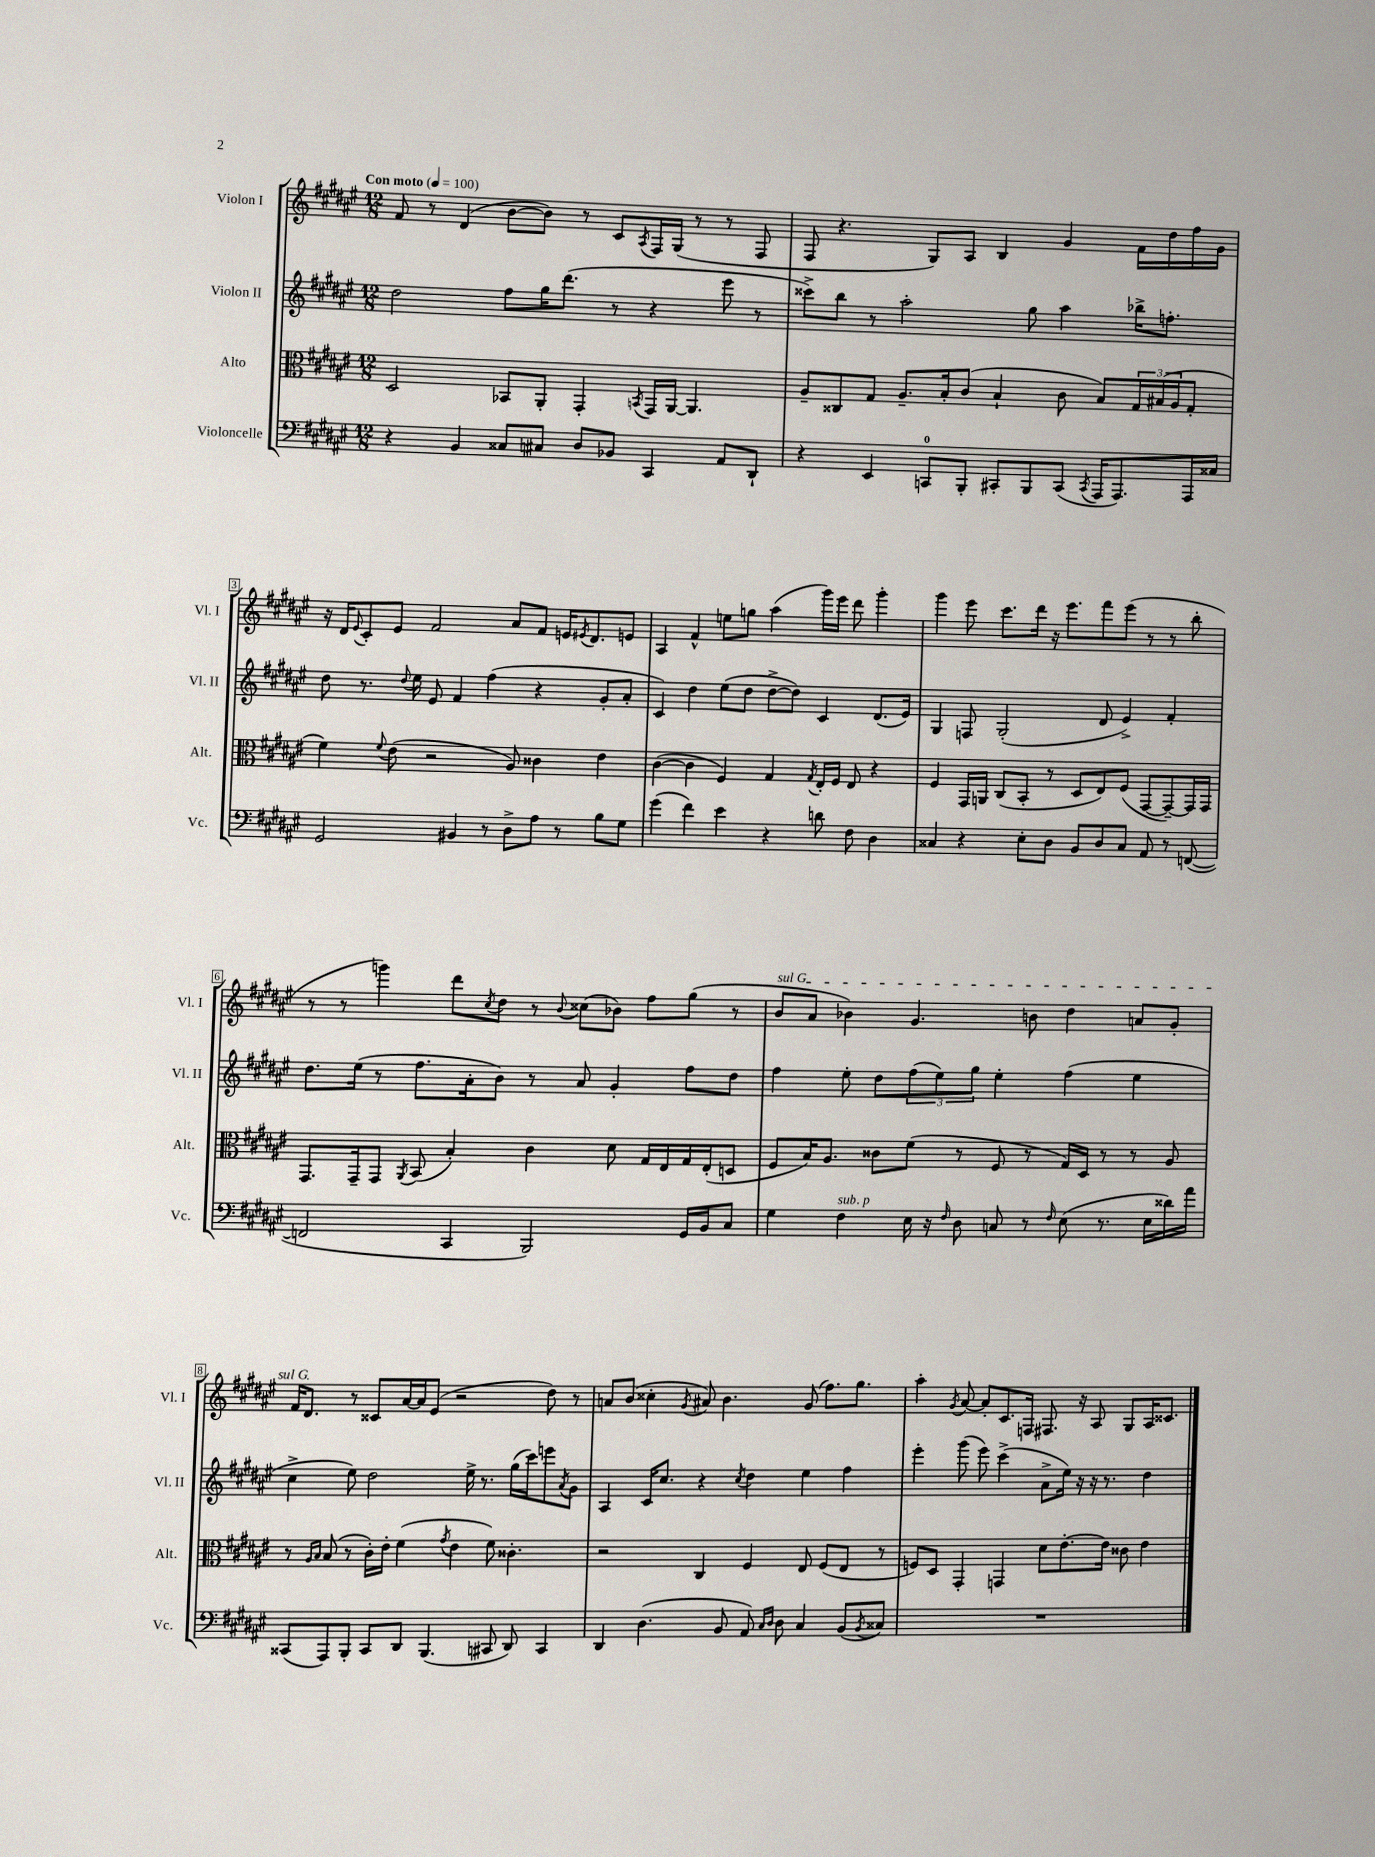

**kern	**kern	**kern	**kern
*part4	*part3	*part2	*part1
*staff4	*staff3	*staff2	*staff1
*I"Violoncelle	*I"Alto	*I"Violon II	*I"Violon I
*I'Vc.	*I'Alt.	*I'Vl. II	*I'Vl. I
*clefF4	*clefC3	*clefG2	*clefG2
*k[f#c#g#d#a#e#]	*k[f#c#g#d#a#e#]	*k[f#c#g#d#a#e#]	*k[f#c#g#d#a#e#]
*M12/8	*M12/8	*M12/8	*M12/8
*MM100	*MM100	*MM100	*MM100
=1	=1	=1	=1
!	!	!	!LO:TX:a:B:t=Con moto
4r	2D#/	2dd#\	8f#/
.	.	.	8r
4BB/	.	.	(4d#/
8C##X/L	8BB-X/L	8ff#\L	[8b\L
8C#X/J	8AA#'/J	16gg#\K	8b\J])
.	.	(8.ddd#\J	.
8D#/L	4GG#'/	.	8r
8BB-X/J	.	8r	8c#/L
.	8qBBn/	.	8qA#/
4CC#/	16GG#/LL	4r	16F#/L
.	[16AA#/JJ	.	(16G#/JJ
.	4.AA#/]	.	8r
8AA#/L	.	8eee#\	8r
8DD#`/J	.	8r	8F#/
=2	=2	=2	=2
4r	8A#~/L	8ccc##X^\L)	8F#/
.	8C##X/	8bb\J	4.r
4EE#/	8G#/J	8r	.
.	8.A#~/L	2aa#'\	.
8CCn/L	.	.	8G#/L)
.	16B'/k	.	.
8BBB'/J	(8c#/J	.	8A#/J
8CC#X'/L	4B`/	.	4B/
8BBB/	.	8gg#\	.
(8CC#/J	8c#\	4aa#\	4g#/
8qCC#/	.	.	.
16AAA#/KL	8B/L)	.	.
8.AAA#/)	.	.	.
.	24G#/L	16bb-X^\KL	16f#\LL
.	(24B#X/	.	.
.	.	8.ffn'\J	16dd#\
.	24A#/J	.	.
16AAA#/L	8G#'/J	.	16ff#\
16C##X/JJ	.	.	16g#\JJ
!!LO:LB:g=z
=3	=3	=3	=3
2GG#/	4f#\)	8dd#\	16r
.	.	.	16d#/KL
.	.	.	8qqe#/
.	.	8.r	8c#'/
.	8qqf#/	.	.
.	(8e#\	.	8e#/J
.	.	8qqdd#/	.
.	.	16ee#\	.
.	2r	8e#/	2f#/
4BB#X/	.	4f#/	.
8r	.	(4ff#\	.
8D#^\L	8A#/)	.	8a#/L
8A#\J	4c##X\	4r	8f#/J
8r	.	.	16en/KL
.	.	.	8qe#X/
.	.	.	8.d#/
8B\L	4e#\	8g#'/L	.
8G#\J	.	8a#'/J	8en/J
=4	=4	=4	=4
(4g#\	([4c#\	4c#/)	4A#/
4f#\)	4c#\]	4dd#\	4f#^^/
4e#\	4F#/)	(8ee#\L	8een\L
.	.	8dd#\J	8ggn\J
4r	4G#/	[8dd#^\L	(4aa#\
.	.	8dd#\J])	.
.	8qG#/	.	.
8dn\	16E#'/LL	4c#/	16ggg#\LL)
.	16F#/JJ	.	16eee#\JJ
8F#\	8E#/	.	8ddd#\
4D#\	4r	(8.d#/L	4ggg#'\
.	.	16e#/Jk)	.
=5	=5	=5	=5
4C##X/	4F#/	4G#/	4ggg#\
4r	16GG#/LL	8Fn/	8eee#\
.	16AAn/JJ	.	.
.	(8C#/L	(2G#'/	8.ccc#\L
8E#'\L	8BB'/J	.	.
.	.	.	16ddd#\Jk
8D#\J	8r	.	16r
.	.	.	8.eee#\L
8BB/L	8D#/L	.	.
8D#/	8E#/)	8d#/	8fff#\
8C##/J	(8F#/J	4e#^/)	(8eee#\J
8AA#/	[8GG#/L	.	8r
8r	8GG#~/_)	4f#'/	8r
([8FFn/	16GG#/L]	.	8bb'\
.	16GG#/JJ	.	.
!!LO:LB:g=z
=6	=6	=6	=6
2FFn/]	8.GG#/L	8.dd#\L	8r
.	.	.	8r
.	16GG#~/k	(16ee#\Jk	.
.	8GG#/J	8r	4gggn\)
.	8qAA#/	.	.
.	(8BB/	8.ff#\L	.
4CC#/	4B'/)	.	8ddd#\L
.	.	16a#'\k	.
.	.	.	8qcc#/
.	.	8b\J)	8dd#\J
2BBB/)	4c#\	8r	8r
.	.	.	8qqb/
.	.	8a#/	(8cc##X\L
.	8d#\	4g#'/	8b-X\J)
.	16G#/LL	.	8ff#\L
.	16E#/	.	.
16GG#/LL	16G#/	8ff#\L	(8gg#\J
16BB/J	(16E#'/J	.	.
8C#/J	8Dn/J	8dd#\J	8r
=7	=7	=7	=7
!	!	!	!LO:TX:a:i:t=sul G
4G#\	8F#/L	4ff#\	8b/L
.	16B/K)	.	8a#/J
.	8.A#/J	.	.
!LO:TX:a:i:t=sub. p	!	!	!
4F#\	.	8ee#'\	4b-X\)
.	8c##X\L	8dd#\L	.
16E#\	(8f#\J	(12ff#\	4.g#/
16r	.	.	.
.	.	12ee#\)	.
16qqF#/	.	.	.
8D#\	8r	.	.
.	.	12gg#\J	.
8Cn/	8F#/	4ee#'\	.
8r	8r	.	8bn\
16qqF#/	.	.	.
(8E#\	16G#/LL)	(4ff#\	4dd#\
.	16D#/JJ	.	.
8.r	8r	.	.
.	8r	4ee#\	8an/L
16E#\LL	.	.	.
16d##X\)	8A#/	.	8g#'/J
16a#\JJ	.	.	.
!!LO:LB:g=z
=8	=8	=8	=8
(8CC##X/L	8r	4cc#^\	16f#/KL
.	.	.	8.d#/J
.	16qqA#/LL	.	.
.	16qqB/JJ	.	.
8AAA#/)	(8B/	.	.
8BBB'/J	8r	8ee#\)	8r
8CC##/L	16c#'\LL)	2dd#\	8c##X/L
.	16e#'\JJ	.	.
8DD#/J	(4f#\	.	[16a#/L
.	.	.	16a#/J]
(4.BBB/	.	.	(8e#/J
.	8qg#/	.	.
.	4e#\	.	2r
.	.	16ee#^\	.
.	.	8.r	.
8CC#X/	8f#\)	.	.
8DD#/)	4.c##X'\	(16gg#\LL	.
.	.	16ccc#\J)	.
4CC#/	.	8eeen\	8dd#\)
.	.	8qa#/	.
.	.	8g#\J	8r
=9	=9	=9	=9
4DD#/	2r	4A#/	8an/L
.	.	.	(8b/J
(4.D#\	.	16c#/KL	4cc##X'\
.	.	8.cc#/J	.
.	.	.	8qg#/
.	4C#/	4r	8a#X/)
8BB/	.	.	4.b\
.	.	8qcc#/	.
8AA#/)	4F#/	4dd#\	.
16qqC#/LL	.	.	.
16qqD#/JJ	.	.	.
8D#\	.	.	.
4C#/	8E#/	4ee#\	(8g#/
.	(8F#/L	.	8.ff#\L)
(8BB/L	8E#/J	4ff#\	.
.	.	.	8.gg#\J
8qBB/	.	.	.
8C##X/J)	8r	.	.
=10	=10	=10	=10
1.r	8Fn/L)	4eee#'\	4aa#'\
.	8D#/J	.	.
.	.	.	8qg#/
.	4GG#'/	(8ggg#\	[8a#/
.	.	8eee#\)	8a#'/L]
.	4GGn/	(4ccc#^\	8.c#/
.	.	.	16Fn/Jk
.	8d#\L	8a#^\L	8.F#X/
.	[8.e#'\	16ee#\Jk)	.
.	.	16r	16r
.	.	16r	8A#/
.	16e#\Jk]	8.r	.
.	8c##X\	.	8G#/L
.	4e#\	4dd#\	16A#/K
.	.	.	8.c##X/J
==	==	==	==
*-	*-	*-	*-
